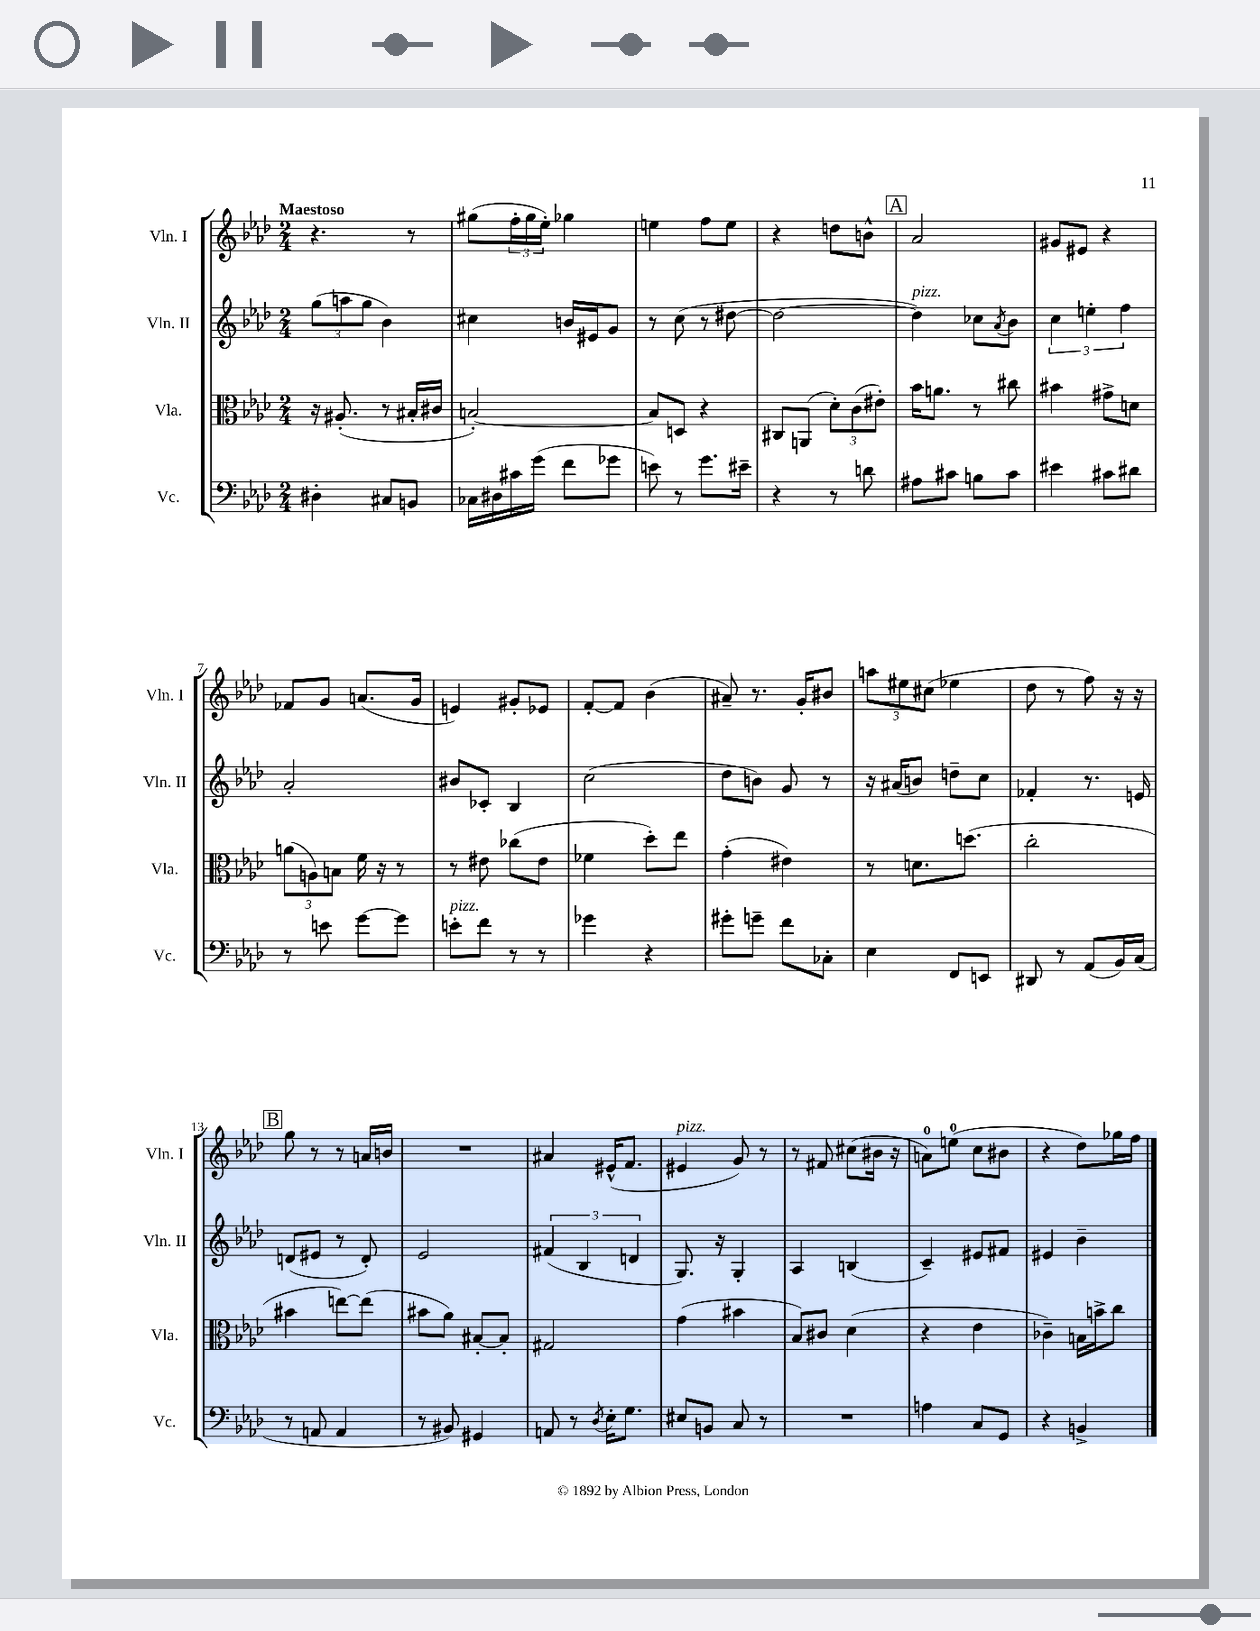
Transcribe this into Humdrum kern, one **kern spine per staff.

**kern	**kern	**kern	**kern
*staff4	*staff3	*staff2	*staff1
*clefF4	*clefC3	*clefG2	*clefG2
*k[b-e-a-d-]	*k[b-e-a-d-]	*k[b-e-a-d-]	*k[b-e-a-d-]
*M2/4	*M2/4	*M2/4	*M2/4
4D#'	16r	(12gg	4.r
.	(8.A#'	.	.
.	.	12aa	.
.	.	12gg	.
8C#	8r	4b-)	.
8BB	16B#'	.	8r
.	16c#	.	.
=	=	=	=
16C-	[2B')	4cc#	(8gg#
16D#	.	.	.
16c#	.	.	24ff'
.	.	.	24gg#
(16g	.	.	.
.	.	.	24ee-')
8f	.	16b	4gg-
.	.	16e#	.
8g-	.	8g	.
=	=	=	=
8e)	8B]	8r	4ee
8r	8D	(8cc	.
8.g	4r	8r	8ff
.	.	[8dd#	8ee
16e#~	.	.	.
=	=	=	=
4r	8C#	2dd#_	4r
.	(8AA	.	.
8r	12d-')	.	8dd
.	(12c	.	.
8d	.	.	8b^^
.	12e#')	.	.
=	=	=	=
8A#	16b-	4dd#])	2a-
.	8.a	.	.
8c#	.	.	.
8B	8r	8cc-	.
.	.	8qa-	.
8c#	8cc#	8b-	.
=	=	=	=
4e#	4b#	6cc	8g#
.	.	.	8e#
.	.	6ee'	.
8c#	8g#^	.	4r
.	.	6ff	.
8d#	8d	.	.
=	=	=	=
8r	(12a	2a-'	8f-
.	12A)	.	.
8e	.	.	8g
.	12B	.	.
[8g	16f	.	(8.a
.	16r	.	.
8g]	8r	.	.
.	.	.	16g
=	=	=	=
8e'	8r	8b#	4e)
8f	8e#	8c-'	.
8r	(8cc-	4B-	8g#'
8r	8e#	.	8e-
=	=	=	=
4g-	4f-	(2cc	[8f'
.	.	.	8f]
4r	8dd-')	.	(4b-
.	8ee-	.	.
=	=	=	=
8g#'	(4g'	8dd-	8a#~)
8g~	.	8b)	8.r
8f	4e#)	8g	.
.	.	.	16g'
8C-'	.	8r	8b#
=	=	=	=
4E-	8r	16r	12aa
.	.	(16a#	.
.	.	.	12ee#
.	8.d	8b)	.
.	.	.	(12cc#
8FF	.	8dd~	4ee-
.	(8.dd	.	.
8EE	.	8cc	.
=	=	=	=
8DD#	2cc'	4f-'	8dd-
8r	.	.	8r
(8AA-	.	8.r	8ff)
16BB-)	.	.	16r
(16C	.	16e	16r
=	=	=	=
8r	4b#	(8d	8gg
8AA	.	8e#	8r
4AA	[8ee)	8r	8r
.	(8ee]	8d')	16a
.	.	.	16b
=	=	=	=
8r	8b#	2e-	2r
8BB#)	8a-)	.	.
4GG#	[8B#'	.	.
.	8B#']	.	.
=	=	=	=
8AA	2G#	(6f#	4a#
8r	.	.	.
.	.	6B-	.
8qD-	.	.	.
16E-'	.	.	(16e#^^
8.G	.	.	8.f
.	.	6d	.
=	=	=	=
8E#	(4g	8.G)	4e#
8BB	.	.	.
.	.	16r	.
8C	4b#	4G'	8g)
8r	.	.	8r
=	=	=	=
2r	8B-)	4A-	8r
.	8c#	.	8f#
.	(4d-	(4B	(8cc#
.	.	.	16b#
.	.	.	16r
=	=	=	=
4A	4r	4c~)	8a)
.	.	.	(8ee
8C	4e-	8e#	8cc
8GG	.	8f#	8b#
=	=	=	=
4r	4c-~)	4e#	4r
4BB^	16B	4b-~	8dd-)
.	16b^	.	.
.	8cc	.	16gg-
.	.	.	16ff
==	==	==	==
*-	*-	*-	*-
